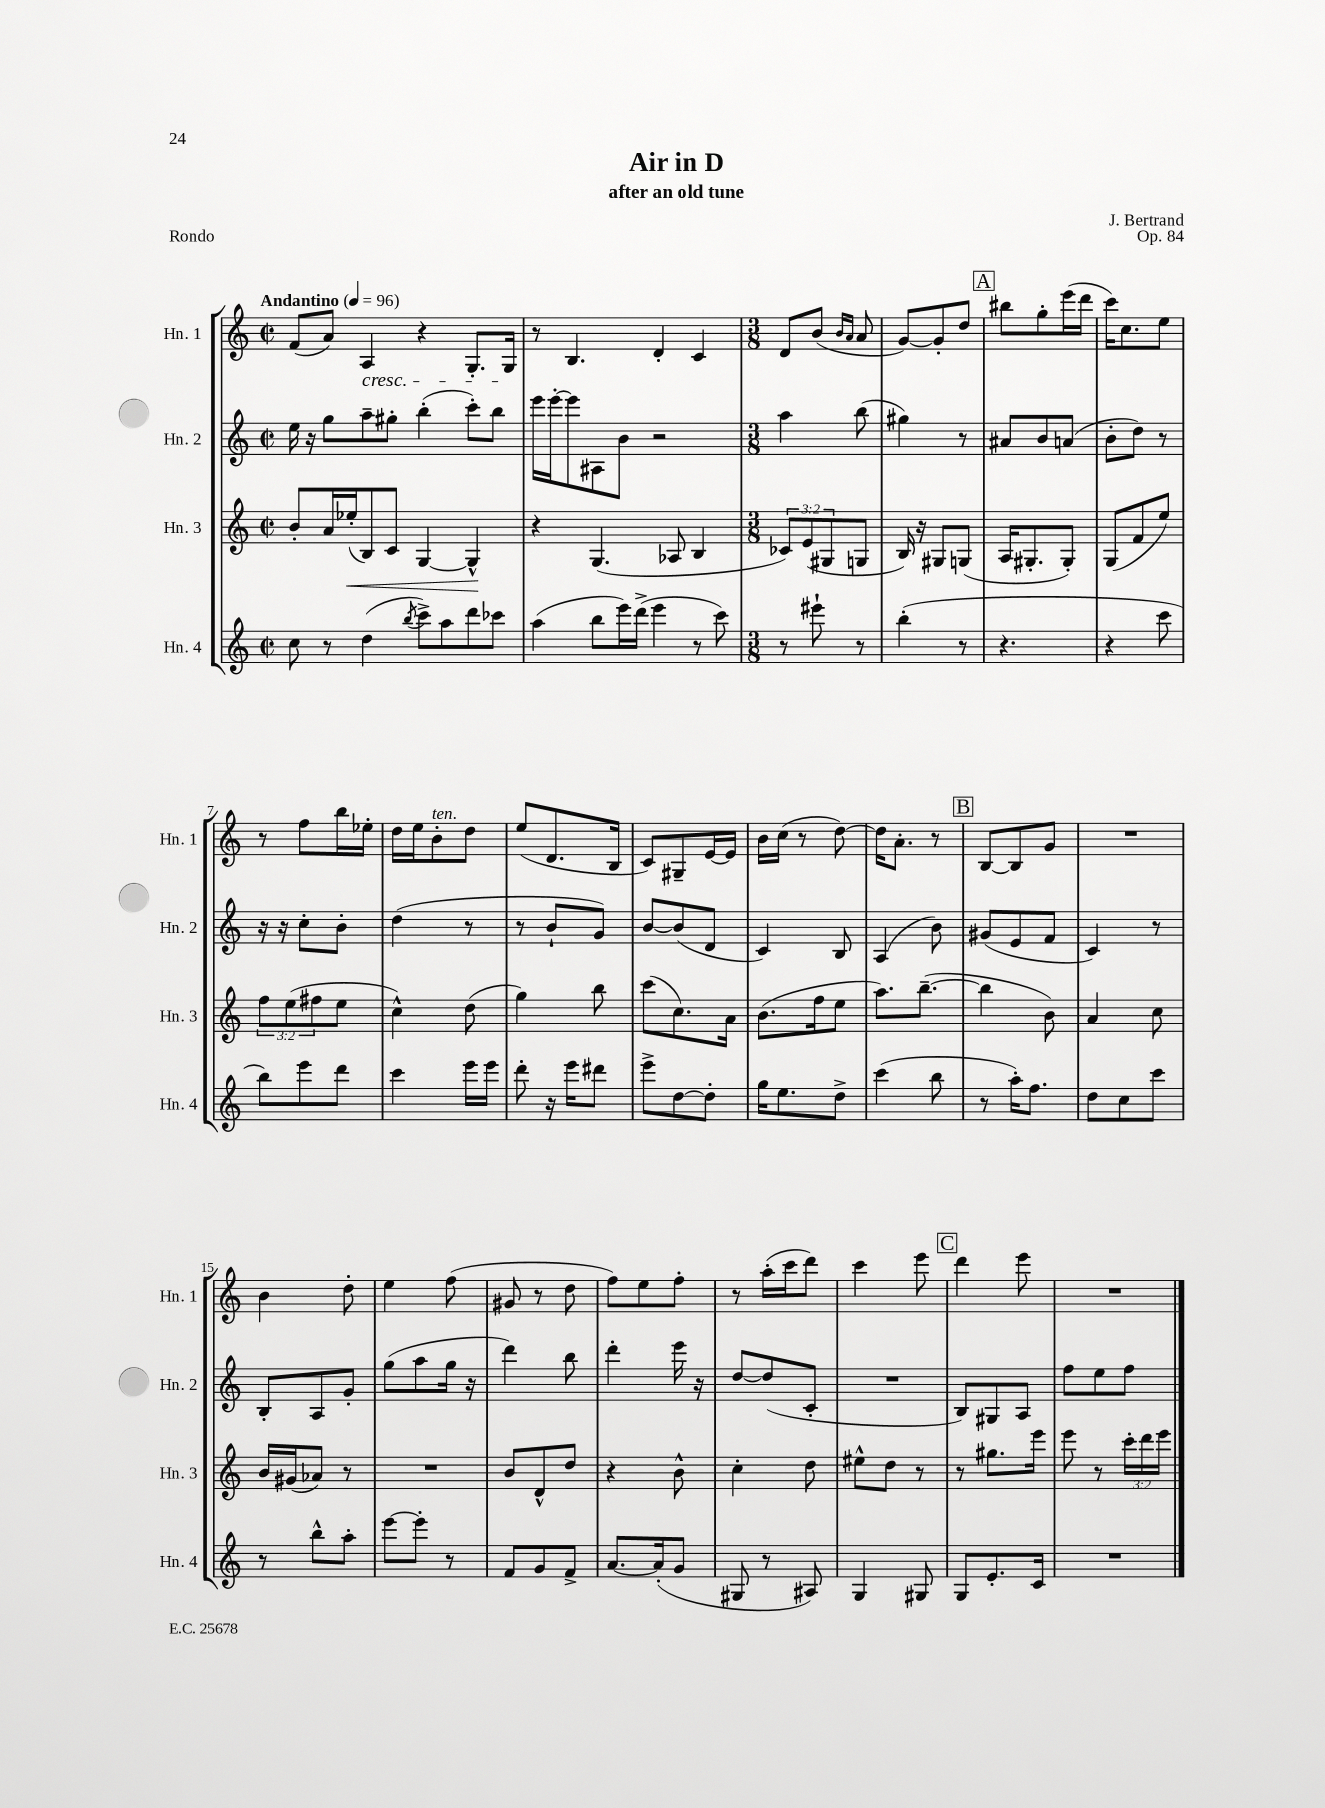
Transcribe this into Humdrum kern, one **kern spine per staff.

**kern	**kern	**dynam	**kern	**kern
*part4	*part3	*part3	*part2	*part1
*staff4	*staff3	*staff3	*staff2	*staff1
*I"Hn. 4	*I"Hn. 3	*	*I"Hn. 2	*I"Hn. 1
*I'Hn. 4	*I'Hn. 3	*	*I'Hn. 2	*I'Hn. 1
*clefG2	*clefG2	*	*clefG2	*clefG2
*k[]	*k[]	*	*k[]	*k[]
*M2/2	*M2/2	*	*M2/2	*M2/2
*met(c|)	*met(c|)	*	*met(c|)	*met(c|)
*MM96	*MM96	*	*MM96	*MM96
=1	=1	=1	=1	=1
!	!	!	!	!LO:TX:a:B:t=Andantino
8cc\	8b'/L	.	16ee\	(8f/L
.	.	.	16r	.
8r	16a/L	.	8gg\L	8a/J)
!	!	!LO:HP:b	!	!
.	(16ee-X'/J	<	.	.
!	!	!	!	!LO:TX:b:i:t=cresc.
(4dd\	8B/)	.	8aa~\	4A/
.	8c/J	.	8gg#X'\J	.
8qbb/	.	.	.	.
8ccc^\L)	[4G/	.	(4bb'\	4r
8aa\	.	.	.	.
8ddd\	4G^^/]	.	8ccc'\L)	8.G'/L
8ccc-X\J	.	.	8bb\J	.
.	.	.	.	16G/Jk
.	.	[	.	.
=2	=2	=2	=2	=2
(4aa\	4r	.	16eee\LL	8r
.	.	.	[16eee'\J	.
.	.	.	8eee\]	4.B/
8bb\L	(4.G/	.	8A#X\	.
16eee\L)	.	.	8b\J	.
(16ddd^\JJ	.	.	.	.
4eee\	.	.	2r	4d'/
.	8A-X/	.	.	.
8r	4B/	.	.	4c/
8ccc\)	.	.	.	.
=3	=3	=3	=3	=3
*M3/8	*M3/8	*	*M3/8	*M3/8
8r	12c-X/L)	.	4aa\	8d/L
.	(12e/	.	.	.
8eee#X`\	.	.	.	(8b/J
.	12G#X/	.	.	.
.	.	.	.	16qqb/LL
.	.	.	.	16qqa/JJ
8r	8Gn/J	.	(8bb\	8a/
=4	=4	=4	=4	=4
(4bb'\	16B/)	.	4gg#X\)	[8g/L)
.	16r	.	.	.
.	8G#X/L	.	.	8g'/]
8r	(8Gn/J	.	8r	8dd/J
!!LO:REH:place=s1:t=A
=5	=5	=5	=5	=5
4.r	16A/KL	.	8a#X/L	8bb#X\L
.	8.G#X'/	.	.	.
.	.	.	8b/	8gg'\
.	8G#'/J)	.	(8an/J	(16eee\L
.	.	.	.	16ddd\JJ
=6	=6	=6	=6	=6
4r	(8G/L	.	8b'\L	16ccc\KL)
.	.	.	.	8.cc\
.	8f/	.	8dd\J)	.
8ccc\	8ee/J)	.	8r	8ee\J
!!LO:LB:g=z
=7	=7	=7	=7	=7
8bb\L)	12ff\L	.	16r	8r
.	.	.	16r	.
.	(12ee\	.	.	.
8eee\	.	.	8cc'\L	8ff\L
.	12ff#X\	.	.	.
8ddd\J	8ee\J	.	8b'\J	16bb\L
.	.	.	.	16ee-X'\JJ
=8	=8	=8	=8	=8
4ccc\	4cc^^\)	.	(4dd\	16dd\LL
.	.	.	.	16ee\J
!	!	!	!	!LO:TX:a:i:t=ten.
.	.	.	.	8b'\
16eee\LL	(8dd\	.	8r	8dd\J
16eee\JJ	.	.	.	.
=9	=9	=9	=9	=9
8ddd'\	4gg\)	.	8r	(8ee/L
16r	.	.	8b`/L	8.d/
16eee\KL	.	.	.	.
8ddd#X\J	8bb\	.	8g/J)	.
.	.	.	.	16B/Jk
=10	=10	=10	=10	=10
8eee^\L	(8ccc\L	.	[8b/L	8c/L)
[8dd\	8.cc\)	.	(8b/]	8G#X~/
8dd'\J]	.	.	8d/J	[16e/L
.	16a\Jk	.	.	16e/JJ]
=11	=11	=11	=11	=11
16gg\KL	(8.b\L	.	4c/)	16b\LL
8.ee\	.	.	.	(16cc\JJ
.	.	.	.	8r
.	16ff\k	.	.	.
8dd^\J	8ee\J	.	8B/	[8dd\)
=12	=12	=12	=12	=12
(4ccc\	8.aa\L)	.	(4A/	16dd\KL]
.	.	.	.	8.a'\J
.	([8.bb~\J	.	.	.
8bb\	.	.	8b\)	8r
!!LO:REH:place=s1:t=B
=13	=13	=13	=13	=13
8r	4bb\]	.	(8g#X/L	[8B/L
16aa'\KL)	.	.	8e/	8B/]
8.ff\J	.	.	.	.
.	8b\)	.	8f/J	8g/J
=14	=14	=14	=14	=14
8dd\L	4a/	.	4c/)	4.r
8cc\	.	.	.	.
8ccc\J	8cc\	.	8r	.
!!LO:LB:g=z
=15	=15	=15	=15	=15
8r	16b/LL	.	8B'/L	4b\
.	(16g#X/J	.	.	.
8bb^^\L	8a-X/J)	.	8A/	.
8aa'\J	8r	.	8g'/J	8dd'\
=16	=16	=16	=16	=16
[8eee\L	4.r	.	(8gg\L	4ee\
8eee'\J]	.	.	8aa\	.
8r	.	.	16gg\Jk	(8ff\
.	.	.	16r	.
=17	=17	=17	=17	=17
8f/L	8b/L	.	4ddd\)	8g#X/
8g/	8d^^/	.	.	8r
8f^/J	8dd/J	.	8bb\	8dd\
=18	=18	=18	=18	=18
[8.a/L	4r	.	4ddd'\	8ff\L)
.	.	.	.	8ee\
(16a'/k]	.	.	.	.
8g/J	8b^^\	.	16eee\	8ff'\J
.	.	.	16r	.
=19	=19	=19	=19	=19
8G#X/	4cc'\	.	[8dd/L	8r
8r	.	.	(8dd/]	(16aa'\LL
.	.	.	.	16ccc\J
8A#X/)	8dd\	.	8c'/J	8ddd\J)
=20	=20	=20	=20	=20
4G/	8ee#X^^\L	.	4.r	4ccc\
.	8dd\J	.	.	.
8G#X/	8r	.	.	8eee\
!!LO:REH:place=s1:t=C
=21	=21	=21	=21	=21
8G/L	8r	.	8B/L)	4ddd\
8.e'/	8.gg#X\L	.	8G#X/	.
.	.	.	8A/J	8eee\
16c/Jk	16eee\Jk	.	.	.
=22	=22	=22	=22	=22
4.r	8eee\	.	8ff\L	4.r
.	8r	.	8ee\	.
.	24ccc'\LL	.	8ff\J	.
.	24ddd\	.	.	.
.	24eee\JJ	.	.	.
==	==	==	==	==
*-	*-	*-	*-	*-
